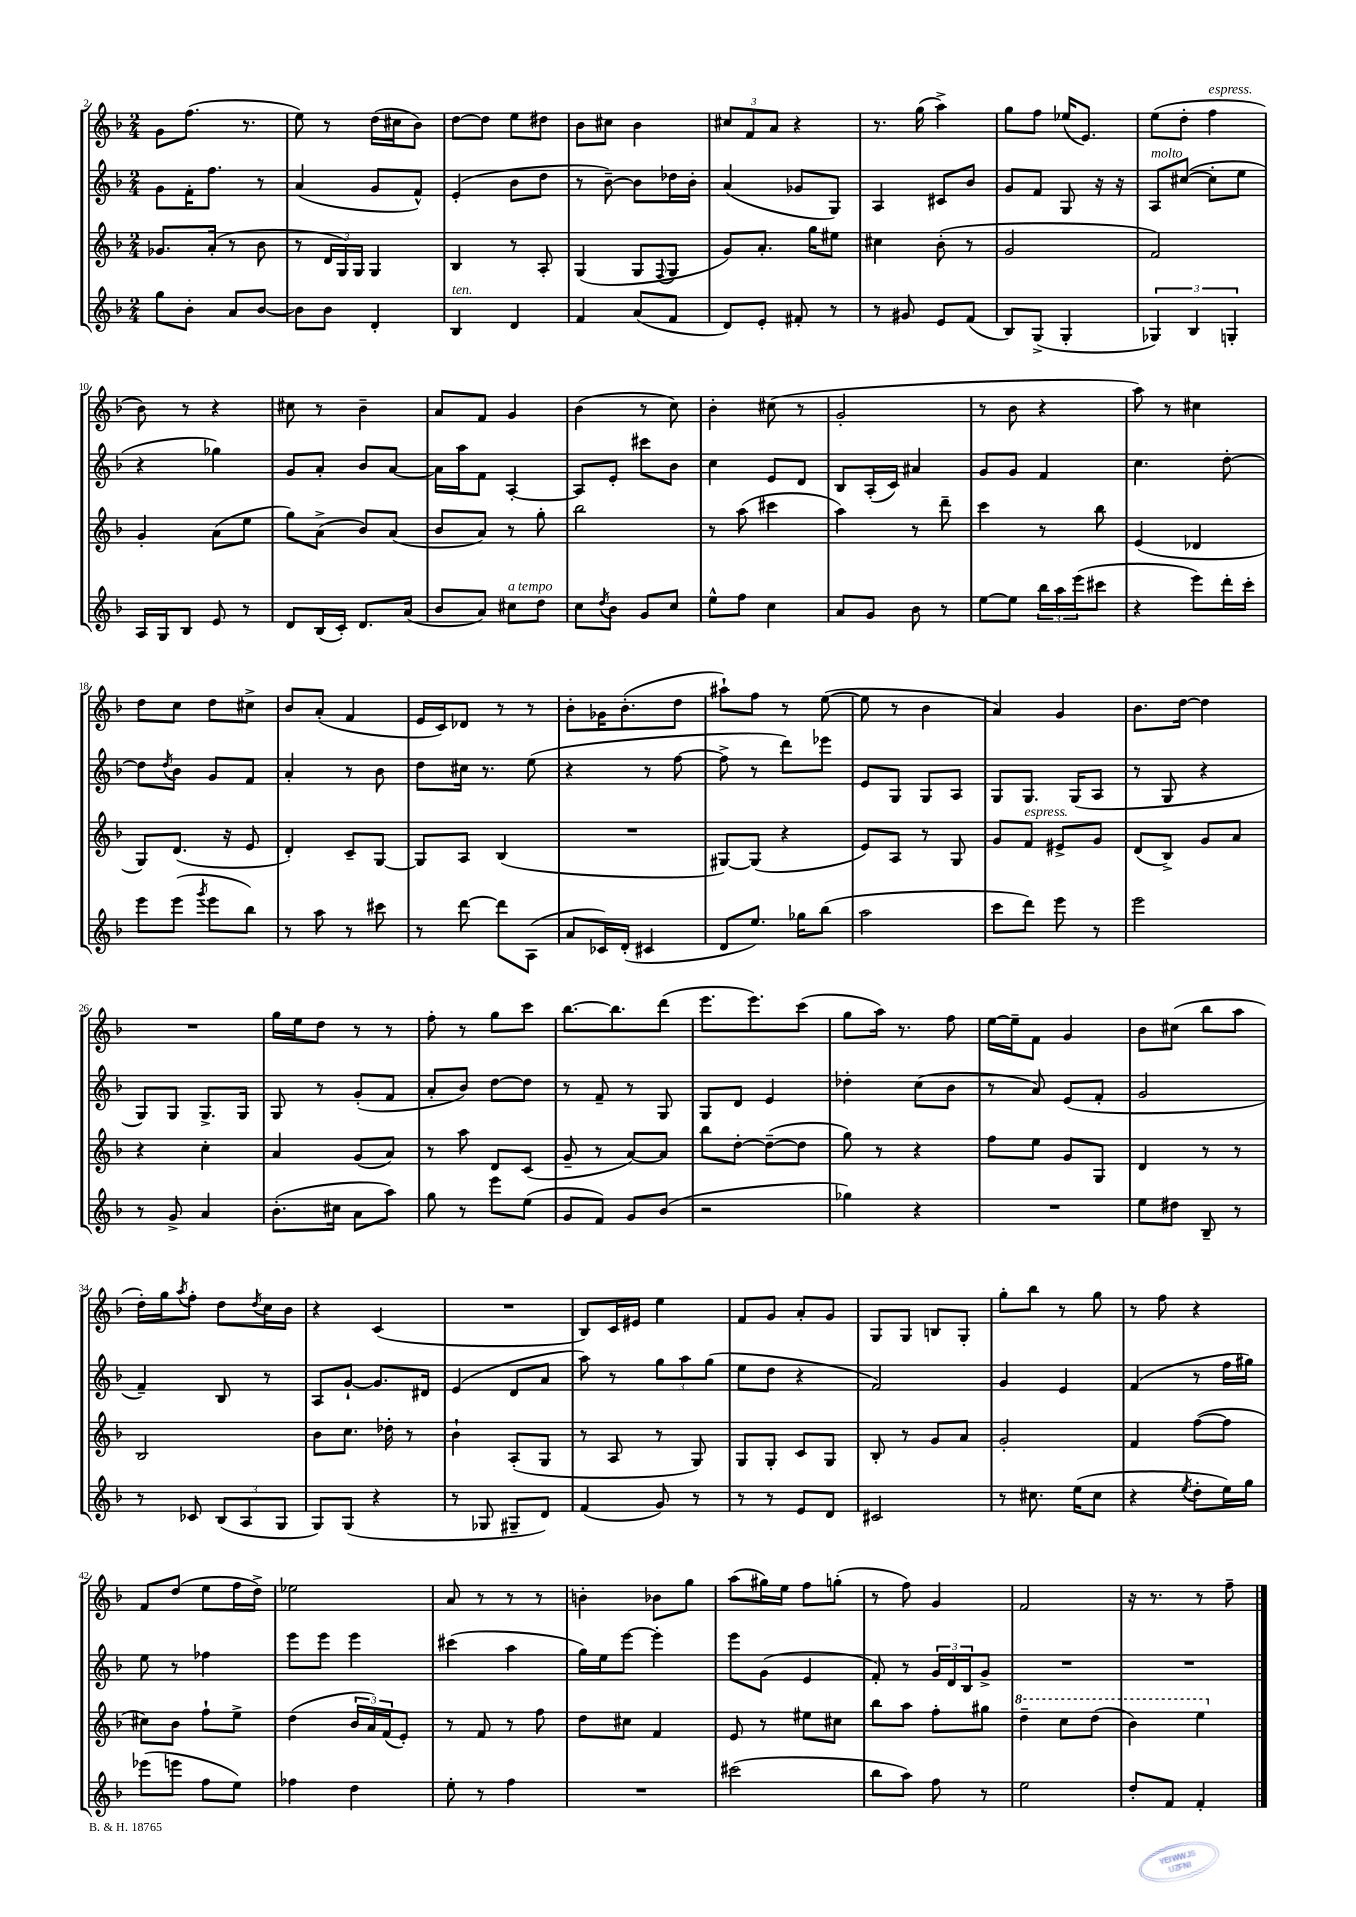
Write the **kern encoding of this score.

**kern	**kern	**kern	**kern
*staff4	*staff3	*staff2	*staff1
*clefG2	*clefG2	*clefG2	*clefG2
*k[b-]	*k[b-]	*k[b-]	*k[b-]
*M2/4	*M2/4	*M2/4	*M2/4
8gg\L	8.g-/L	8g\L	8g\L
8b-'\J	.	16f'\K	(8.ff\J
.	(16a'/Jk	8.ff\J	.
8a/L	8r	.	.
.	.	.	8.r
[8b-/J	8b-\	8r	.
=	=	=	=
8b-\]L	8r	(4a/	8ee\)
8b-\J	24d/LL	.	8r
.	24G/)	.	.
.	24G/JJ	.	.
4d'/	4G/	8g/L	(16dd\LL
.	.	.	16cc#\J
.	.	8f^^/J)	8b-\J)
=	=	=	=
4B-/	4B-/	(4e'/	[8dd\L
.	.	.	8dd\]J
4d/	8r	8b-\L	8ee\L
.	8A'/	8dd\J	8dd#\J
=	=	=	=
4f/	(4G/	8r	8b-\L
.	.	[8b-~\)	8cc#\J
(8a/L	8G/L	8b-\]L	4b-\
.	8qqF/	.	.
8f/J	8G/J	16dd-\L	.
.	.	16b-'\JJ	.
=	=	=	=
8d/L)	8g/L)	(4a/	12cc#/L
.	.	.	12f/
8e'/J	8.a'/J	.	.
.	.	.	12a/J
8f#'/	.	8g-/L	4r
.	16gg\LK	.	.
8r	8ee#\J	8G/J)	.
=	=	=	=
8r	4cc#\	4A/	8.r
8g#/	.	.	.
.	.	.	(16gg\
8e/L	(8b-'\	8c#/L	4aa^\)
(8f/J	8r	8b-/J	.
=	=	=	=
8B-/L)	2g/	8g/L	8gg\L
(8G^/J	.	8f/J	8ff\J
4G'/	.	8G/	(16ee-/LK
.	.	.	8.e/J)
.	.	16r	.
.	.	16r	.
=	=	=	=
6G-/)	2f/)	8A/L	(8ee\L
.	.	([8cc#/J	8dd'\J
6B-/	.	.	.
.	.	8cc#'\]L	4ff\
6G'/	.	.	.
.	.	8ee\J	.
=	=	=	=
16A/LL	4g'/	4r	8b-\)
16G/J	.	.	.
8B-/J	.	.	8r
8e/	(8a\L	4gg-\)	4r
8r	8ee\J	.	.
=	=	=	=
8d/L	8gg\L)	8g/L	8cc#\
(16B-/L	(8a^\J	8a'/J	8r
16c'/JJ)	.	.	.
8.d/L	8b-/L)	8b-/L	4b-~\
.	(8a/J	[8a/J	.
(16a/Jk	.	.	.
=	=	=	=
8b-/L	8b-/L	16a\]LL	8a/L
.	.	16aa\J	.
8a/J)	8a/J)	8f\J	8f/J
8cc#\L	8r	[4A'/	4g/
8dd\J	8gg'\	.	.
=	=	=	=
8cc\L	2bb-\	8A/]L	(4b-\
8qdd/	.	.	.
8b-\J	.	8e'/J	.
8g/L	.	8ccc#\L	8r
8cc/J	.	8b-\J	8cc\)
=	=	=	=
8ee^^\L	8r	4cc\	4b-'\
8ff\J	(8aa\	.	.
4cc\	4ccc#\	8e/L	(8cc#\
.	.	8d/J	8r
=	=	=	=
8a/L	4aa\)	8B-/L	2g'/
8g/J	.	(16A'/L	.
.	.	16c/JJ)	.
8b-\	8r	4a#/	.
8r	8ddd~\	.	.
=	=	=	=
[8ee\L	4ccc\	8g/L	8r
8ee\]J	.	8g/J	8b-\
24bb-\LL	8r	4f/	4r
24aa\	.	.	.
(24eee\J	.	.	.
8ccc#\J	8bb-\	.	.
=	=	=	=
4r	(4e/	4.cc\	8aa\)
.	.	.	8r
8eee\L)	4d-/	.	4cc#\
16ddd'\L	.	[8dd'\	.
16ccc'\JJ	.	.	.
=	=	=	=
8eee\L	8G/L)	8dd\]L	8dd\L
.	.	8qdd/	.
(8eee\J	(8.d/J	8b-\J	8cc\J
8qggg/	.	.	.
8eee\L	.	8g/L	8dd\L
.	16r	.	.
8bb-\J)	8e/	8f/J	8cc#^\J
=	=	=	=
8r	4d'/)	4a'/	8b-/L
8aa\	.	.	(8a'/J
8r	8c~/L	8r	4f/
8ccc#\	[8G/J	8b-\	.
=	=	=	=
8r	8G/]L	8dd\L	16e/LL
.	.	.	16c/J)
[8ddd\	8A/J	16cc#\Jk	8d-/J
.	.	8.r	.
8ddd\]L	(4B-/	.	8r
(8A\J	.	(8ee\	8r
=	=	=	=
8a/L	2r	4r	8b-'\L
16c-/L)	.	.	16g-\K
(16d'/JJ	.	.	(8.b-'\
4c#/	.	8r	.
.	.	[8ff\	8dd\J
=	=	=	=
8d/L	[8G#/L)	8ff^\]	8aa#`\L)
8.ee/J)	(8G#/]J	8r	8ff\J
.	4r	8ddd\L)	8r
16gg-\LK	.	.	.
(8bb-\J	.	8eee-\J	([8ee\
=	=	=	=
2aa\	8e/L)	8e/L	8ee\]
.	8A/J	8G/J	8r
.	8r	8G/L	4b-\
.	8G/	8A/J	.
=	=	=	=
8ccc\L	8g/L	8G/L	4a/)
8ddd\J)	8f/J	8.G/J	.
8eee\	8e#^/L	.	4g/
.	.	(16G/LK	.
8r	8g/J	8A/J	.
=	=	=	=
2eee\	(8d/L	8r	8.b-\L
.	8B-^/J)	8G/	.
.	.	.	[16dd\Jk
.	8g/L	4r	4dd\]
.	8a/J	.	.
=	=	=	=
8r	4r	8G/L)	2r
8g^/	.	8G/J	.
4a/	4cc'\	8.G^/L	.
.	.	16G/Jk	.
=	=	=	=
(8.b-'\L	4a/	8G/	16gg\LL
.	.	.	16ee\J
.	.	8r	8dd\J
16cc#\Jk	.	.	.
8a\L	(8g/L	(8g'/L	8r
8aa\J)	8a/J)	8f/J	8r
=	=	=	=
8gg\	8r	8a'/L	8ff'\
8r	8aa\	8b-/J)	8r
8eee\L	8d/L	[8dd\L	8gg\L
(8ee\J	(8c/J	8dd\]J	8ccc\J
=	=	=	=
8g/L	8g~/	8r	[8.bb-\L
8f/J)	8r	8f~/	.
.	.	.	8.bb-\]
8g/L	[8a/L)	8r	.
(8b-/J	8a/]J	8G/	(8ddd\J
=	=	=	=
2r	8bb-\L	8G/L	8.eee\L
.	[8dd'\J	8d/J	.
.	.	.	8.eee\)
.	(8dd~\_L	4e/	.
.	8dd\]J	.	(8ccc\J
=	=	=	=
4gg-\)	8gg\)	4dd-'\	8gg\L
.	8r	.	16aa\Jk)
.	.	.	8.r
4r	4r	(8cc\L	.
.	.	8b-\J	8ff\
=	=	=	=
2r	8ff\L	8r	[16ee\LL
.	.	.	16ee~\]J
.	8ee\J	8a/)	8f\J
.	8g/L	(8e/L	4g/
.	8G/J	8f'/J	.
=	=	=	=
8ee\L	4d/	2g/	8b-\L
8dd#\J	.	.	(8cc#\J
8B-~/	8r	.	8bb-\L
8r	8r	.	8aa\J
=	=	=	=
8r	2B-/	4f~/)	16dd'\LL)
.	.	.	16gg\J
.	.	.	8qaa/
8c-/	.	.	8ff'\J
(12B-/L	.	8B-/	8dd\L
12A/	.	.	.
.	.	.	8qdd/
.	.	8r	16cc\L
12G/J	.	.	.
.	.	.	16b-\JJ
=	=	=	=
8G/L)	8b-\L	8A/L	4r
(8G/J	8.cc\J	[8g`/J	.
4r	.	8.g/]L	(4c/
.	16dd-'\	.	.
.	8r	.	.
.	.	16d#/Jk	.
=	=	=	=
8r	4b-`\	(4e/	2r
8G-/	.	.	.
8G#~/L	(8A'/L	8d/L	.
8d/J)	8G/J	8a/J	.
=	=	=	=
(4f/	8r	8aa\)	8B-/L)
.	8A/	8r	16c/L
.	.	.	16e#/JJ
8g/)	8r	12gg\L	4ee\
.	.	12aa\	.
8r	8G/)	.	.
.	.	(12gg\J	.
=	=	=	=
8r	8G/L	8ee\L	8f/L
8r	8G'/J	8dd\J	8g/J
8e/L	8c/L	4r	8a'/L
8d/J	8G/J	.	8g/J
=	=	=	=
2c#/	8B-'/	2f/)	8G/L
.	8r	.	8G/J
.	8g/L	.	8B/L
.	8a/J	.	8G'/J
=	=	=	=
8r	2g'/	4g/	8gg'\L
8.cc#\	.	.	8bb-\J
.	.	4e/	8r
(16ee\LK	.	.	.
8cc#\J	.	.	8gg\
=	=	=	=
4r	4f/	(4f/	8r
.	.	.	8ff\
8qee/	.	.	.
8dd'\L	([8ff\L	8r	4r
16ee\L)	8ff\]J	16ff\LL	.
16gg\JJ	.	16gg#\JJ)	.
=	=	=	=
(8eee-\L	8cc#\L)	8ee\	8f/L
8eee\J	8b-\J	8r	(8dd/J
8ff\L	8ff`\L	4ff-\	8ee\L
8ee\J)	8ee^\J	.	16ff\L
.	.	.	16dd^\JJ)
=	=	=	=
4ff-\	(4dd\	8eee\L	2ee-\
.	.	8eee\J	.
4dd\	24b-/LL	4eee\	.
.	24a/)	.	.
.	(24f/J	.	.
.	8e'/J)	.	.
=	=	=	=
8ee'\	8r	(4ccc#\	8a/
8r	8f/	.	8r
4ff\	8r	4aa\	8r
.	8ff\	.	8r
=	=	=	=
2r	8dd\L	16gg\LL)	4b'\
.	.	16ee\J	.
.	8cc#\J	[8eee\J	.
.	4f/	4eee'\]	8b-\L
.	.	.	8gg\J
=	=	=	=
(2ccc#\	8e/	8eee\L	(8aa\L
.	8r	(8g\J	16gg#\L)
.	.	.	16ee\JJ
.	8ee#\L	4e/	8ff\L
.	8cc#\J	.	(8gg'\J
=	=	=	=
8bb-\L	8bb-\L	8f'/)	8r
8aa\J)	8aa\J	8r	8ff\)
8ff\	8ff'\L	24g/LL	4g/
.	.	24d/	.
.	.	24B-/J	.
8r	8gg#\J	8g^/J	.
=	=	=	=
2ee\	4ddd~\	2r	2f/
.	8ccc\L	.	.
.	(8ddd\J	.	.
=	=	=	=
8dd'/L	4bb-\)	2r	16r
.	.	.	8.r
8f/J	.	.	.
4f'/	4eee\	.	8r
.	.	.	8ff~\
==	==	==	==
*-	*-	*-	*-
